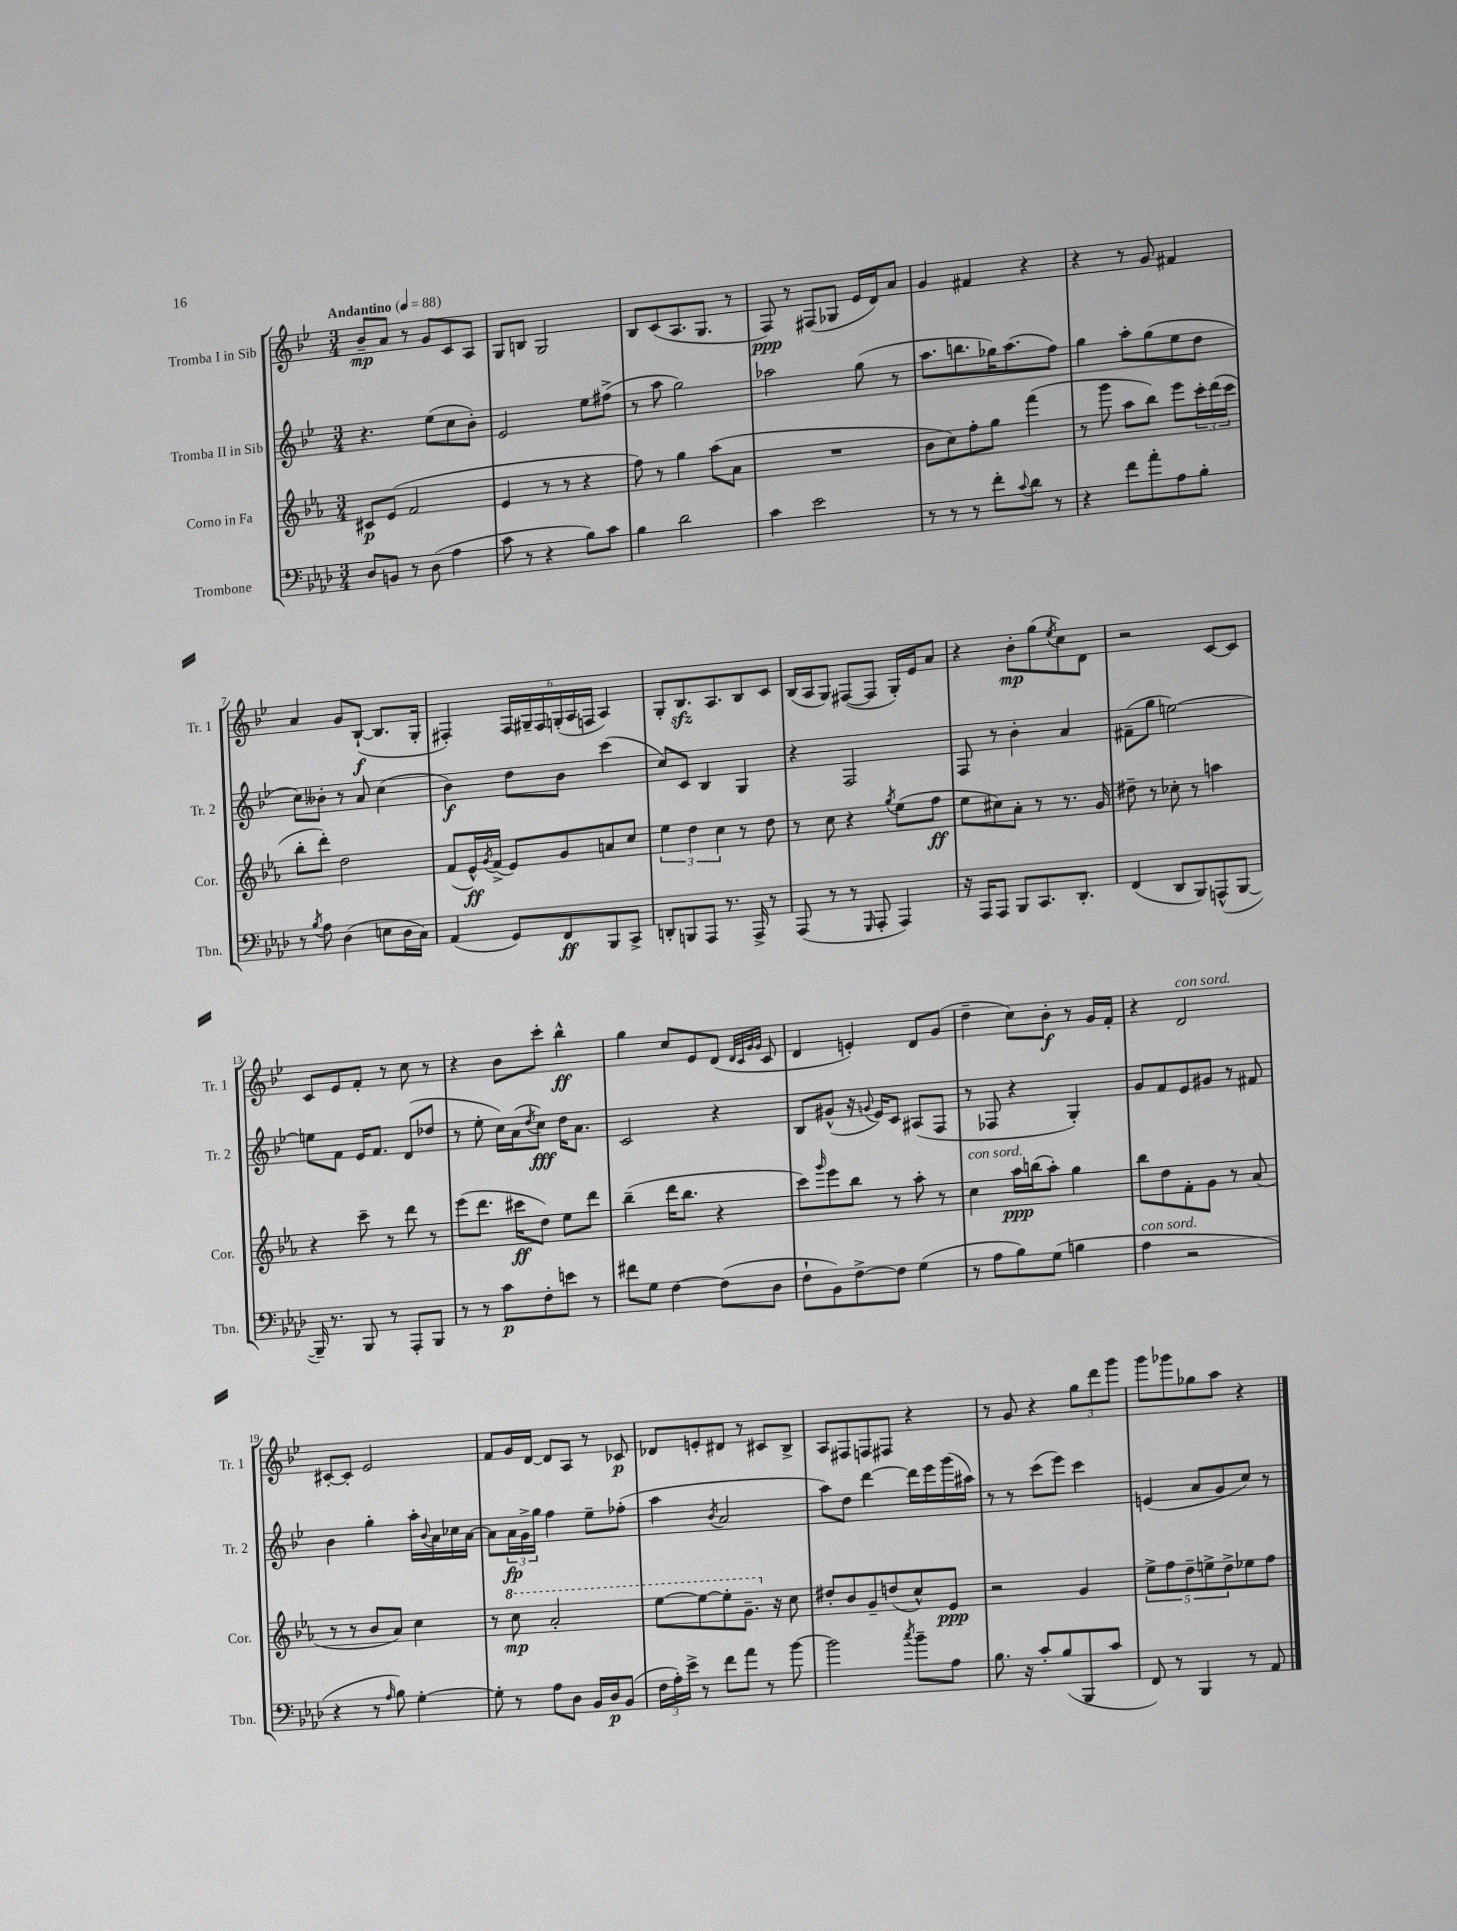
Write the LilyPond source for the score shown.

<<
\new StaffGroup <<
\new Staff = "s0" \with { instrumentName = "Tromba I in Sib" shortInstrumentName = "Tr. 1" } {
    \clef treble \key bes \major \numericTimeSignature \time 3/4 \tempo "Andantino" 4 = 88
    bes'8--\mp a'8 r8 g'8 c'8 a8 |
    g8 b8 g2 |
    bes8 c'8( a8. g8. r8 |
    f8\ppp) r8 fis8( ges8 ees'16 d'16) a'8 |
    g'4 fis'4 r4 |
    r4 r8 g'8 fis'4 |
    a'4 g'8 bes8~-!\f( bes8. g16-. |
    fis4-.) \tuplet 6/4 { fis16 gis16-- fis16 g16-.( a16 f16 } a4) |
    g8-. bes8.\sfz a8. bes8 c'8 |
    bes16( a16 g8) fis8~( fis8 g16-.) ees'16 a'8 |
    r4 bes'8-.\mp g''8( \acciaccatura { ees''8 } c''8) d'8 |
    r2 c'8~ c'8 |
    c'8 ees'8 f'8-. r8 c''8 r8 |
    r4 bes'8 c'''8-. bes''4-^\ff |
    g''4 c''8 ees'8 d'8( \grace { d'32 c'32 g'32 g'32 } c'8 |
    d'4 e'4-.) d'8 g'8( |
    d''4-- c''8) bes'8-.\f r8 g'16 f'16-. |
    r4 d'2^\markup { \italic "con sord." } |
    cis'8~-. cis'8-. ees'2 |
    f'8 g'16 d'16~ d'8 a8 r8 ces'8\p |
    des'8 e'8-. dis'8 r8 cis'8 bes8-> |
    a8 fis8 f8 fis8 r4 |
    r8 g'8 r4 \tuplet 3/2 { g''8 d'''8 g'''8 } |
    g'''8 ges'''8 ges''8 a''8 r4 \bar "|." |
}
\new Staff = "s1" \with { instrumentName = "Tromba II in Sib" shortInstrumentName = "Tr. 2" } {
    \clef treble \key bes \major \numericTimeSignature \time 3/4
    r4. ees''8( c''8 bes'8-.) |
    ees'2 ees''8 fis''8->( |
    r8 a''8 g''2) |
    aes''2 g''8( r8 |
    a''8. b''8. ges''16) a''8.( f''8) |
    g''4 a''8-. g''8( ees''8 d''8 |
    c''8) beses'8-. r8 a'8 c''4( |
    bes'4\f) d''8 bes'8 c'''4( |
    c''8) c'8 bes4 g4 |
    r4 f2 |
    f8 r8 bes'4-. a'4 |
    fis'8--( g''8 e''2~) |
    e''8 f'8 ees'16 f'8. d'8( des''8 |
    r8 ees''8-. c''16) a'16( \acciaccatura { d''8 } c''8\fff) d''16 a'8. |
    c'2 r4 |
    bes8 gis'8-^( r16 \appoggiatura { g'8 } ees'16) c'8 ais8( f8 |
    r8 fes8 r4 g4-.) |
    g'8 f'8 ees'8 gis'8 r8 fis'8 |
    bes'4 g''4-. a''16-. \appoggiatura { bes'8 } a'16 ces''16 a'16~ |
    a'8 \tuplet 3/2 { a'16\fp g'16-> g''16 } f''4 ees''8-- fes''8-.( |
    a''4 \acciaccatura { bes'8 } a'2 |
    a''8) d''8 d'''4~ d'''16 ees'''16 g'''16( ais''16) |
    r8 r8 c'''8( ees'''8) c'''4 |
    e'4( a'8 g'8 c''8) r8 \bar "|." |
}
\new Staff = "s2" \with { instrumentName = "Corno in Fa" shortInstrumentName = "Cor." } {
    \clef treble \key ees \major \numericTimeSignature \time 3/4
    cis'8\p ees'8( f'2 |
    ees'4 r8 r8 r4 |
    f''8) r8 g''4 aes''8( aes'8 |
    R2. |
    bes'8 c''8) f''8-. g''8 f'''4( |
    r8 g'''8 aes''8 bes''8) ees'''8 \tuplet 3/2 { c'''16-. d'''16( c'''16 } |
    bes''8-. d'''8-.) d''2 |
    f'8( ees'16-^\ff) \acciaccatura { g'8 } f'16->( ees'8) g'8 a'8 c''8 |
    \tuplet 3/2 { ees''4 d''4 c''4 } r8 d''8 |
    r8 c''8 r4 \acciaccatura { g''8 } ees''8( f''8\ff |
    ees''8 cis''8) aes'8-. r8 r8. g'16 |
    dis''8-- r8 ces''8-. r8 a''4 |
    r4 c'''8-- r8 d'''8 r8 |
    ees'''8( d'''8. cis'''16\ff d''8) ees''8 d'''8 |
    bes''4--( d'''16 bes''8. r4 |
    c'''8) \grace { g'''16 } ees'''8 bes''8 r8 aes''8-. r8 |
    c''4^\markup { \italic "con sord." } aes''16\ppp b''16( aes''8-.) g''4 |
    bes''8 d''8 f'8-. g'8 r8 aes'8( |
    r8 r8 bes'8 aes'8) c''4 |
    r8 \ottava #1 c'''8\mp aes''2-. |
    ees'''8~ ees'''8~ ees'''8-. g''8.-- \ottava #0 r16 c''8 |
    dis''8-. bes'8 g'8-- d''8( c''8-^) ees'8\ppp |
    r2 g'4 |
    \tuplet 5/4 { ees''8-> f''8 d''8-- e''8-> d''8-> } ees''8 f''8 \bar "|." |
}
\new Staff = "s3" \with { instrumentName = "Trombone" shortInstrumentName = "Tbn." } {
    \clef bass \key aes \major \numericTimeSignature \time 3/4
    des8 b,8 r8 des8( aes4 |
    c'8 r8 r4 bes8) c'8 |
    bes4 des'2 |
    c'4 ees'2 |
    r8 r8 r8 f'8-. \appoggiatura { c'8 } des'8 r8 |
    r4 f'8 aes'8-. aes8 bes8-. |
    r8 \acciaccatura { bes8 } aes8 des4( e8 des16 c16) |
    aes,4( g,8) f,8\ff bes,,8 c,8-> |
    d,8-. b,,8 aes,,8 r8. aes,,16-> r8 |
    aes,,8( r8 r8 \grace { g,,16 } aes,,8-. aes,,4) |
    r16 aes,,16 aes,,8 bes,,8 c,8. des,8.-. |
    f,4( des,8 bes,,8) a,,8-^( bes,,8~ |
    bes,,16--) r8. bes,,8 r8 aes,,8-. bes,,8 |
    r8 r8 c'8\p f8-. e'8 r8 |
    fis'8 g8 f4~ f8( des8 |
    f8-! bes,8) f8~-> f8 g4( |
    r8 aes8 bes8) g8( b4 |
    aes4^\markup { \italic "con sord." } r2 |
    r4 r8 \grace { aes16 } bes8) g4~-. |
    g8-. r8 aes8 des8 bes,16 des16\p bes,8( |
    \tuplet 3/2 { f16 aes16-.) ees'16-> } r8 f'8 aes'8 r8 bes'8~ |
    bes'2 \acciaccatura { c''8 } bes'8-- aes8 |
    bes8. r16 c'8-. bes8( bes,,8 c'8 |
    f,8) r8 bes,,4 r8 aes,8 \bar "|." |
}
>>
>>
